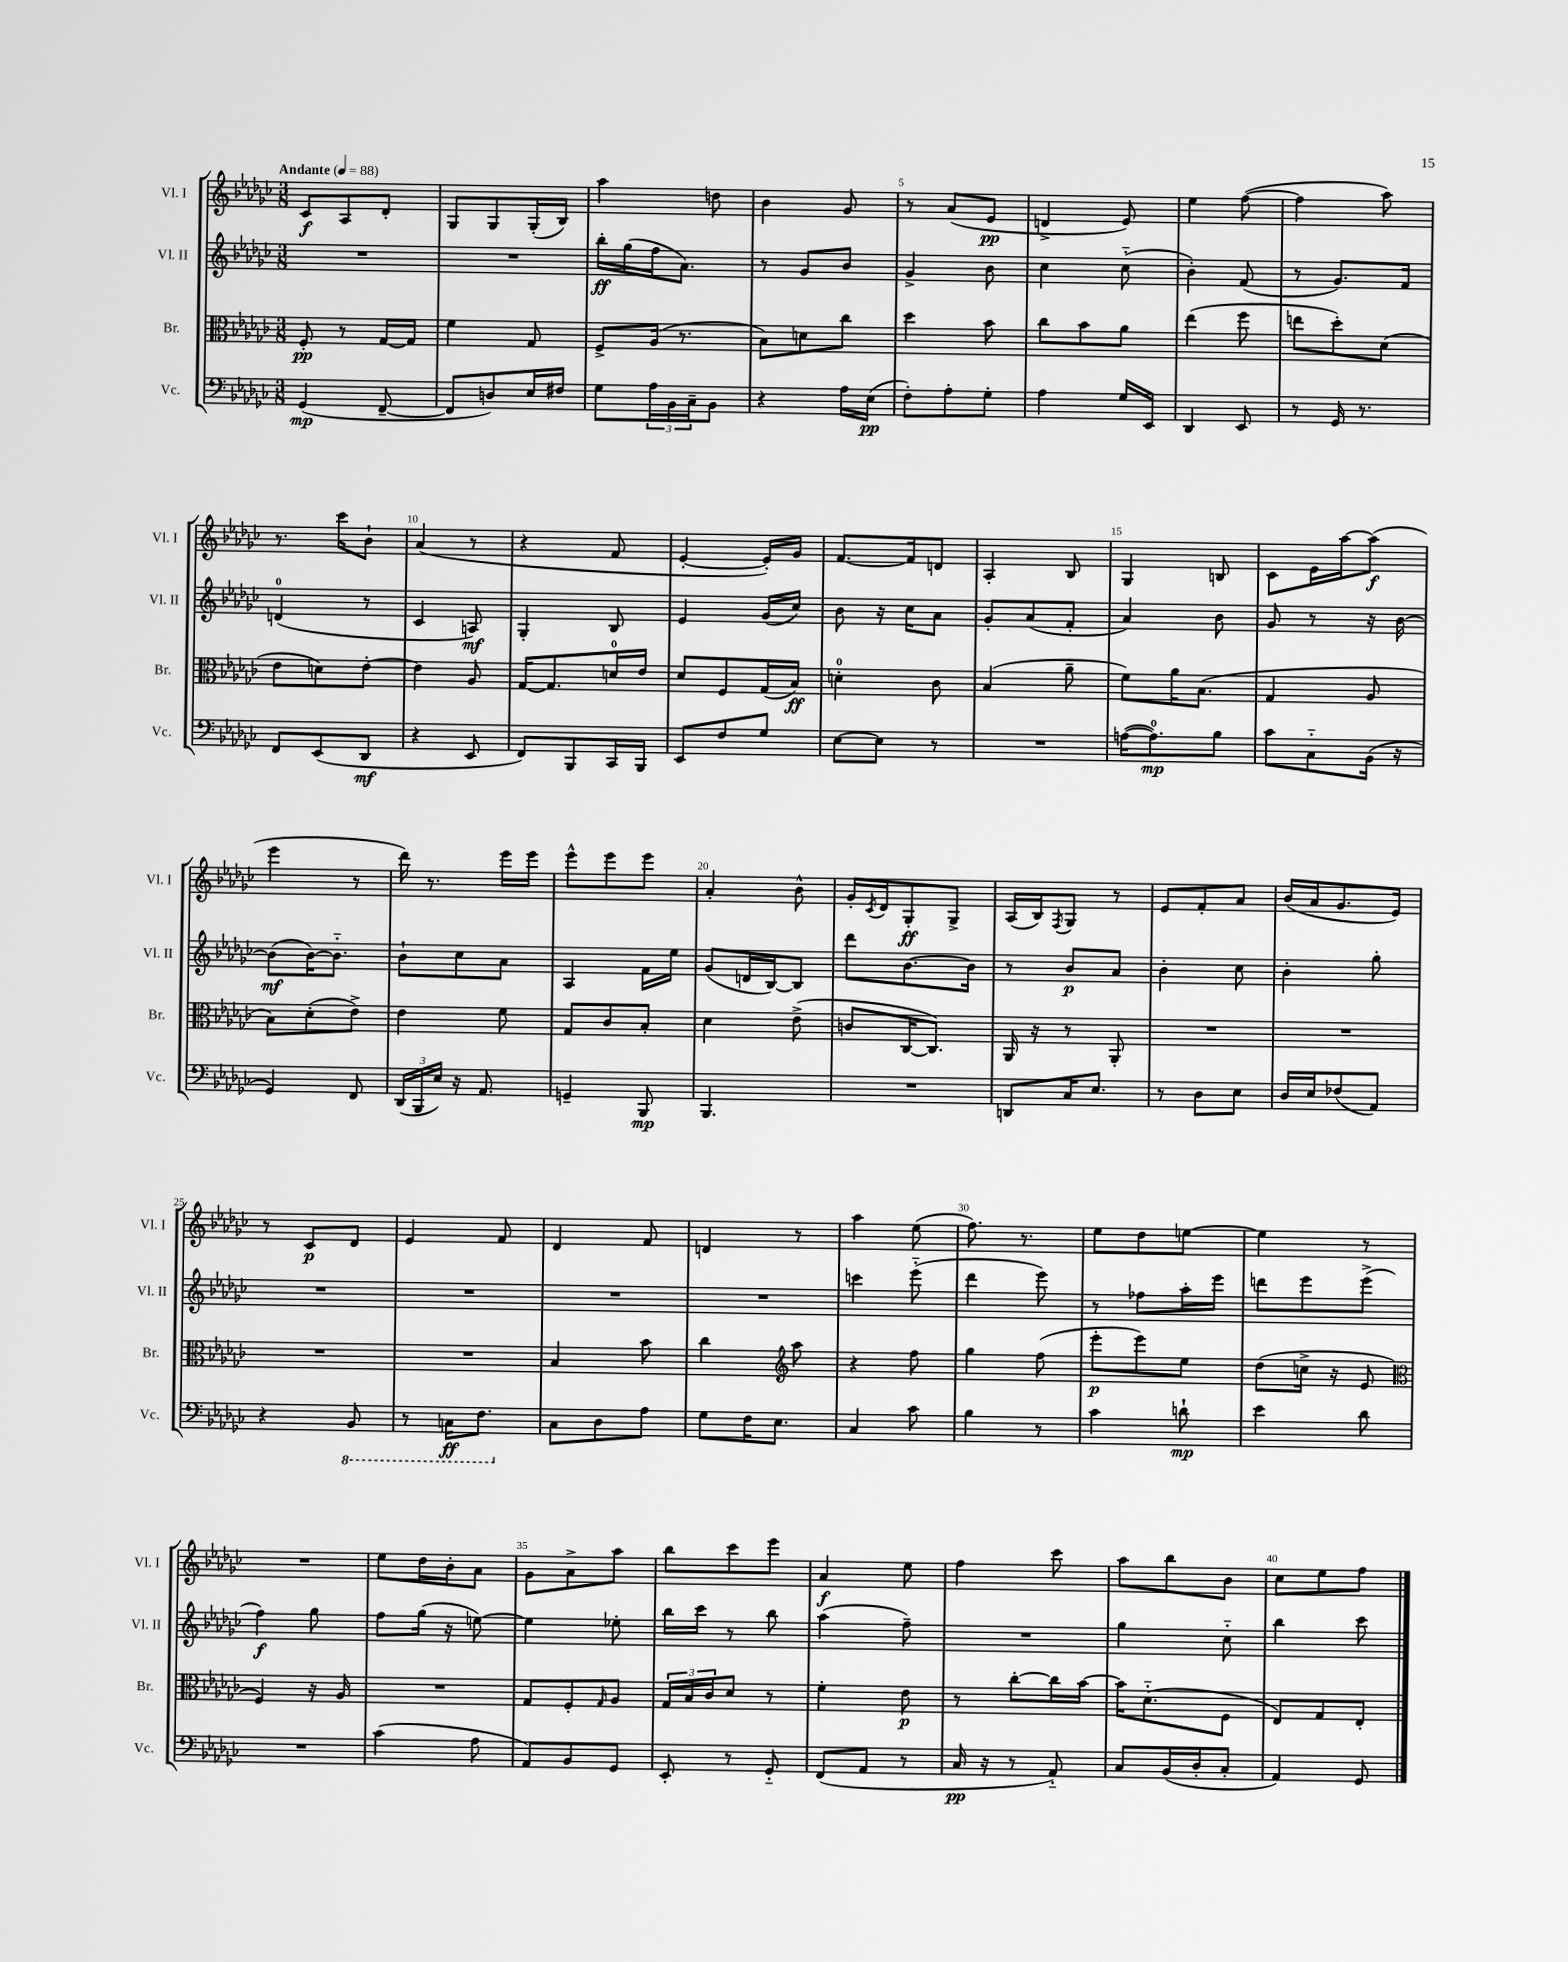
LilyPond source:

<<
\new StaffGroup <<
\new Staff = "s0" \with { instrumentName = "Vl. I" shortInstrumentName = "Vl. I" } {
    \clef treble \key ges \major \numericTimeSignature \time 3/8 \tempo "Andante" 4 = 88
    ces'8\f aes8 des'8-. |
    ges8 ges8 ges16-.( bes16) |
    aes''4 d''8 |
    bes'4 ges'8 |
    r8 aes'8( ees'8\pp |
    d'4-> ees'8) |
    ees''4 f''8~( |
    f''4 aes''8) |
    r8. ces'''16 bes'8-! |
    aes'4( r8 |
    r4 f'8 |
    ees'4~-. ees'16-.) ges'16 |
    f'8.~ f'16 d'8 |
    aes4-. bes8 |
    ges4 b8 |
    ces'8 ees'16 aes''16~ aes''8\f( |
    ees'''4 r8 |
    des'''16) r8. ees'''16 ees'''16 |
    ees'''8-^ ees'''8 ees'''8 |
    aes'4-. bes'8-^ |
    ges'16-. \acciaccatura { ces'8 } des'16 ges8-.\ff ges8-> |
    aes16( bes16) \acciaccatura { f8 } ges8 r8 |
    ees'8 f'8-. aes'8 |
    bes'16( aes'16 ges'8. ees'16) |
    r8 ces'8\p des'8 |
    ees'4 f'8 |
    des'4 f'8 |
    d'4 r8 |
    aes''4 ees''8( |
    f''8.) r8. |
    ees''8 des''8 e''8~ |
    e''4 r8 |
    R4. |
    ees''8 des''16 bes'16-. aes'8 |
    ges'8 aes'8-> aes''8 |
    bes''8 ces'''8 ees'''8 |
    aes'4\f ees''8 |
    f''4 ces'''8 |
    aes''8 bes''8 bes'8 |
    ces''8 ees''8 f''8 \bar "|." |
}
\new Staff = "s1" \with { instrumentName = "Vl. II" shortInstrumentName = "Vl. II" } {
    \clef treble \key ges \major \numericTimeSignature \time 3/8
    R4. |
    R4. |
    bes''16-.\ff ges''16( f''16 aes'8.) |
    r8 ges'8 bes'8 |
    ges'4-> bes'8 |
    ces''4 ces''8-_( |
    bes'4-.) f'8( |
    r8 ges'8.) f'16 |
    d'4-0( r8 |
    ces'4 a8\mf) |
    ges4-. bes8 |
    ees'4 ges'16( ces''16) |
    bes'8 r16 ces''16 aes'8 |
    ges'8-. aes'8( f'8-. |
    aes'4) bes'8 |
    ges'8 r8 r16 bes'16~ |
    bes'8\mf( bes'16~) bes'8.-_ |
    bes'8-! ces''8 aes'8 |
    aes4 f'16 ees''16 |
    ges'8( d'16 bes16~) bes8 |
    des'''8 bes'8.~ bes'16 |
    r8 bes'8\p aes'8 |
    bes'4-. ces''8 |
    bes'4-. ges''8-. |
    R4. |
    R4. |
    R4. |
    R4. |
    c'''4 ees'''8-_( |
    des'''4 ees'''8) |
    r8 fes''8 aes''16-. ees'''16 |
    d'''8 ees'''8 ees'''8->( |
    f''4\f) ges''8 |
    f''8 ges''16( r16 e''8~) |
    e''4 ees''8-. |
    bes''16 ces'''16 r8 bes''8 |
    aes''4( f''8--) |
    R4. |
    ges''4 ces''8-_ |
    bes''4 ces'''8 \bar "|." |
}
\new Staff = "s2" \with { instrumentName = "Br." shortInstrumentName = "Br." } {
    \clef alto \key ges \major \numericTimeSignature \time 3/8
    f8-.\pp r8 ges16~ ges16 |
    f'4 ges8 |
    f8-> aes16( r8. |
    bes8) d'8 ces''8 |
    des''4 bes'8 |
    ces''8 bes'8 aes'8 |
    ees''4( f''8 |
    e''8 des''8-.) des'8( |
    ees'8 d'8) ees'8~-. |
    ees'4 aes8 |
    ges16~ ges8. d'16-0 ees'16 |
    des'8 f8 ges16( bes16\ff) |
    d'4-0-. ces'8 |
    bes4( aes'8-- |
    f'8) aes'16 bes8.( |
    ges4 aes8 |
    bes8) des'8-.( ees'8->) |
    ees'4 f'8 |
    ges8 ces'8 bes8-. |
    des'4 ees'8->( |
    c'8 ces16~ ces8.) |
    aes,16 r16 r8 aes,8-. |
    R4. |
    R4. |
    R4. |
    R4. |
    bes4 bes'8 |
    ces''4 \clef treble aes''8 |
    r4 f''8 |
    ges''4 f''8( |
    ees'''8-.\p ees'''8) ees''8 |
    des''8( c''16-> r16 ees'8 |
    \clef alto f4) r16 aes16 |
    R4. |
    ges8 f8-. \grace { ges16 } aes8 |
    \tuplet 3/2 { ges16 bes16 ces'16 } des'8 r8 |
    f'4-. ees'8\p |
    r8 ces''8~-. ces''16 bes'16~ |
    bes'16 des'8.-_( f8 |
    ees8) ges8 ees8-. \bar "|." |
}
\new Staff = "s3" \with { instrumentName = "Vc." shortInstrumentName = "Vc." } {
    \clef bass \key ges \major \numericTimeSignature \time 3/8
    ges,4\mp( f,8~-- |
    f,8 d8) ees16 fis16 |
    ges8 \tuplet 3/2 { aes16 bes,16 ces16-- } bes,8 |
    r4 aes16 ees16\pp( |
    f8-.) aes8-. ges8-. |
    aes4 ges16 ees,16 |
    des,4 ees,8 |
    r8 ges,16 r8. |
    f,8 ees,8( des,8\mf |
    r4 ees,8 |
    f,8) bes,,8 ces,16 bes,,16 |
    ees,8 f8 ges8 |
    ees8~ ees8 r8 |
    R4. |
    a16~( a8.-0\mp) bes8 |
    ces'8 ces8-_ bes,16( r16 |
    ges,4) f,8 |
    \tuplet 3/2 { des,16( bes,,16 ees16) } r16 aes,8. |
    g,4-- bes,,8\mp |
    bes,,4. |
    R4. |
    d,8 ces16 ees8. |
    r8 des8 ees8 |
    des16 ees16 fes8( aes,8) |
    r4 \ottava #-1 bes,,8 |
    r8 c,16\ff f,8. \ottava #0 |
    ces8 des8 aes8 |
    ges8 f16 ees8. |
    ces4 ces'8 |
    bes4 r8 |
    ces'4 d'8-!\mp |
    ees'4 des'8 |
    R4. |
    ces'4( aes8 |
    aes,8) bes,8 ges,8 |
    ees,8-. r8 ges,8-_ |
    f,8( aes,8 r8 |
    ces16\pp r16 r8 aes,8-_) |
    ces8 bes,16( des16-. ces8-. |
    aes,4) ges,8 \bar "|." |
}
>>
>>
\layout { \context { \Score \override BarNumber.break-visibility = ##(#f #t #t) barNumberVisibility = #(every-nth-bar-number-visible 5) } }
